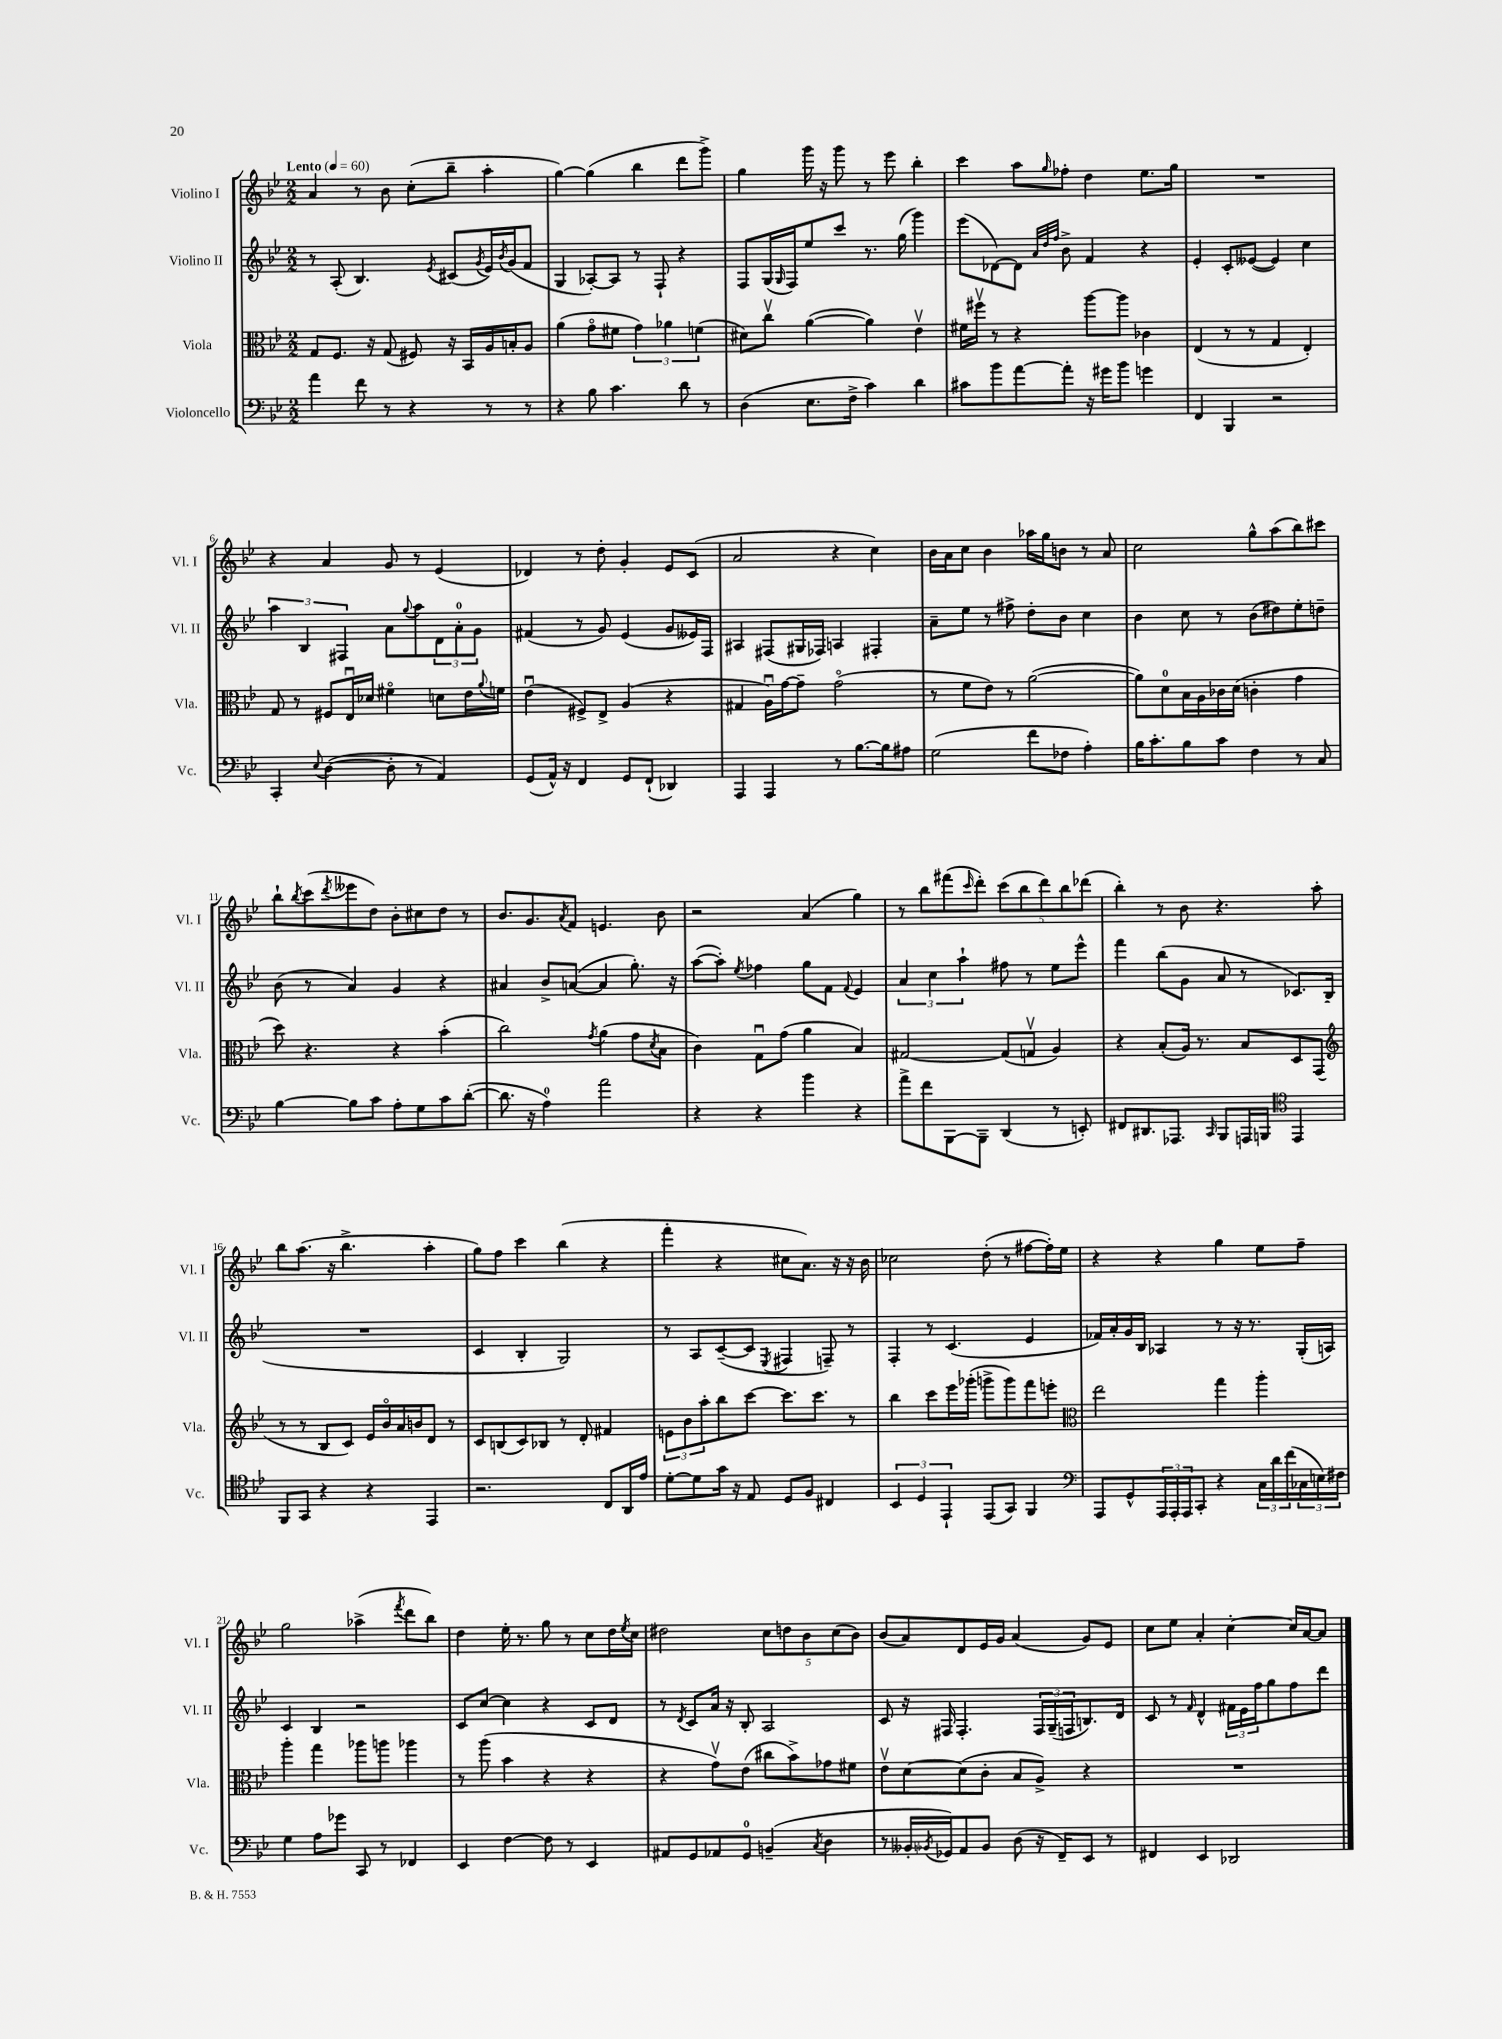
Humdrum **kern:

**kern	**kern	**kern	**kern
*staff4	*staff3	*staff2	*staff1
*clefF4	*clefC3	*clefG2	*clefG2
*k[b-e-]	*k[b-e-]	*k[b-e-]	*k[b-e-]
*M2/2	*M2/2	*M2/2	*M2/2
*MM60	*MM60	*MM60	*MM60
4a	8G	8r	4a
.	8.F	(8A'	.
8f	.	4.B-)	8r
.	16r	.	.
8r	(8G	.	8b-
4r	8F#)	.	(8cc'
.	.	8qe-	.
.	16r	(8c#	8bb-~
.	16BB-	.	.
.	.	8qg	.
8r	16A	16e-)	4aa'
.	.	8qb-	.
.	16B'	(16g	.
8r	8A	8f	.
=	=	=	=
4r	(4a	4G	[4gg)
8B-	8go	[8A-')	(4gg]
4.c	8f#	8A-]	.
.	6g)	8r	4bb-
.	.	8F`	.
.	6a-	.	.
8d	.	4r	8ddd
.	(6f	.	.
8r	.	.	8ggg^)
=	=	=	=
(4D	8d#)	8F	4gg
.	8ccv	(16G	.
.	.	16qqG	.
.	.	16F)	.
8.E-	([4a	8ee-	16ggg
.	.	.	16r
.	.	8ccc	8ggg
16F^	.	.	.
4c)	4a])	8.r	8r
.	.	.	8eee-
.	.	(16gg	.
4d	4e-v	4ggg)	4bb-'
=	=	=	=
8c#	16f#	(8eee-	4ccc
.	16ff#v	.	.
8b-	8r	[8d-)	.
[8a	4r	8d-]	8aa
.	.	32qqa	.
.	.	32qqdd	.
.	.	32qqff	16qqgg
8a']	.	8b-^	8ff-'
16r	[8aa	4f	4dd
16g#	.	.	.
8b-	8aa]	.	.
4g	4c-	4r	8.ee-
.	.	.	16gg
=	=	=	=
4FF	(4E-	4e-'	1r
4BBB-	8r	8c'	.
.	8r	([8e--	.
2r	4G	4e--])	.
.	4E-')	4cc	.
=	=	=	=
4CC'	8G	6aa	4r
.	8r	.	.
.	.	6B-	.
8qqE-	.	.	.
([4D	8F#	.	4a
.	.	6F#	.
.	16E-u	.	.
.	16d-	.	.
8D']	4f#o	8a	8g
.	.	8qqgg	.
8r	.	8aa	8r
4AA)	8d	12d	(4e-
.	.	12a'	.
.	16e-	.	.
.	.	12g	.
.	8qqa	.	.
.	16f	.	.
=	=	=	=
(8GG	(4e-u	(4f#	4d-)
16AA^^)	.	.	.
16r	.	.	.
4FF	8F#^)	8r	8r
.	8E-^	8g)	8dd'
8GG	(4A	(4e-	4g'
(8FF`	.	.	.
4DD-)	4r	8g	8e-
.	.	16e--)	(8c
.	.	16F	.
=	=	=	=
4AAA	4G#	4A#	2a
4AAA	16Au)	(8F#	.
.	[16g	.	.
.	8g~]	16G#	.
.	.	16F-)	.
8r	(2go	4A	4r
[8.B-	.	.	.
.	.	4F#'	4cc)
16B-]	.	.	.
8A#	.	.	.
=	=	=	=
(2G	8r	8a~	16b-
.	.	.	16a
.	8f	8ee-	8cc
.	8e-)	8r	4b-
.	8r	8ff#^	.
8f	([2a	8dd'	16aa-
.	.	.	16gg
8F-	.	8b-	8b
4A')	.	4cc	8r
.	.	.	8a
=	=	=	=
16B-	8a])	4b-	2cc
8.c'	.	.	.
.	8d	.	.
8B-	16B-	8cc	.
.	16A	.	.
8c	16c-	8r	.
.	(16d	.	.
4F	4c'	(8b-	8gg^^
.	.	8dd#)	(8aa
8r	4g	8ee-'	8bb-)
8C	.	8dd~	8ccc#
=	=	=	=
[4B-	8dd)	(8b-	8bb-`
.	.	.	8qbb-
.	4.r	8r	(8ccc
.	.	.	8qddd
8B-]	.	4a)	8eee--
8c	.	.	8dd)
8A'	4r	4g	8b-'
8G	.	.	8cc#
8c	(4b-'	4r	8dd
([8d'	.	.	8r
=	=	=	=
8.d]	2cc)	4a#	8.b-
16r	.	.	8.g
4A)	.	8b-^	.
.	.	.	8qa
.	.	([8a	8f
.	8qg	.	.
2a	(4a	4a]	4.e
.	8g	8.gg')	.
.	8qd	.	.
.	8B-	.	8b-
.	.	16r	.
=	=	=	=
4r	4c)	([8aa	2r
.	.	8aa'])	.
.	.	8qee-	.
4r	8Gu	4ff-	.
.	(8g	.	.
4b-	4a	8gg	(4a
.	.	8f	.
.	.	8qqf	.
4r	4B-)	4e-	4gg)
=	=	=	=
8a^	[2G#	6a	8r
8f	.	.	8bb-
.	.	6cc	.
[8BBB-	.	.	(8fff#
.	.	6aa`	.
.	.	.	16qqccc
8BBB-~]	.	.	8ddd')
(4DD	(8G#]	8ff#	(10ccc
.	.	.	10bb-
.	8Gv	8r	.
.	.	.	10ddd)
8r	4A)	8ee-	.
.	.	.	10bb-
8EE')	.	8eee-^^	.
.	.	.	(10ddd-
=	=	=	=
8FF#	4r	4fff	4bb-')
8.DD#	.	.	.
.	(8B-'	(8bb-	8r
8.AAA-	.	.	.
.	16A)	8g	8b-
.	8.r	.	.
16qqCC	.	.	.
8BBB-	.	8a	4.r
16AAA	8B-	8r	.
16BBB	.	.	.
*clefC4	*	*	*
4EE-	8D	8.c-)	.
.	(8GG	.	8aa'
.	.	(16B-	.
=	=	=	=
*	*clefG2	*	*
8FF	8r	1r	8bb-
8GG	8r	.	(8.aa
4r	8B-	.	.
.	.	.	16r
.	8c)	.	4.bb-^
4r	16e-	.	.
.	16b-o	.	.
.	16a	.	.
.	16b	.	.
4EE-	8d	.	4aa'
.	8r	.	.
=	=	=	=
2.r	8c	4c	8gg)
.	(8B	.	8ff
.	8c)	4B-'	4ccc
.	8B-	.	.
.	8r	2G)	(4bb-
.	8d'	.	.
8C	4f#	.	4r
16AA	.	.	.
16e-	.	.	.
=	=	=	=
[8d'	12e	8r	4fff'
.	12b-	.	.
8d]	.	8A	.
.	12aa'	.	.
16g	8bb-	([8c~	4r
16r	.	.	.
8E-	[8ccc	8c]	.
.	.	8qE-	.
8D	8.ccc]	4F#	8cc#
8F	.	.	8.a)
.	8.ccc	.	.
4C#	.	8F~)	.
.	.	.	16r
.	8r	8r	16r
.	.	.	16b-
=	=	=	=
6BB-	4bb-	4F'	2cc-
6D	.	.	.
.	8ccc	8r	.
6EE-`	.	.	.
.	16eee-	(4.c	.
.	(16ggg-'	.	.
(8EE-	8ggg^	.	(8dd'
8GG)	8ggg)	.	8r
4FF	8fff	4e-	[8ff#
.	8eee'	.	16ff#'])
.	.	.	16ee-
=	=	=	=
*clefF4	*clefC3	*	*
8AAA	2ee-	16f-)	4r
.	.	16a'	.
8GG^^	.	16g	.
.	.	16B-	.
24AAA	.	4A-	4r
24AAA'	.	.	.
24AAA	.	.	.
8CC'	.	.	.
4r	4gg	8r	4gg
.	.	16r	.
.	.	8.r	.
24C	4aa'	.	8ee-
24d	.	.	.
(24f	.	.	.
24C-	.	(16G'	8ff~
24E)	.	.	.
.	.	16A)	.
24F#	.	.	.
=	=	=	=
4G	4aa'	4c	2gg
8A	4gg	4B-	.
8g-	.	.	.
8CC	8aa-	2r	(4aa-^
8r	8aa	.	.
.	.	.	8qfff
4FF-	4aa-	.	8ddd
.	.	.	8bb-)
=	=	=	=
4EE-	8r	8c	4dd
.	(8aa	[8cc	.
[4F	4b-	4cc]	16ee-'
.	.	.	8.r
8F]	4r	4r	8gg
8r	.	.	8r
4EE-	4r	8c	8cc
.	.	8d	16dd
.	.	.	8qee-
.	.	.	16cc
=	=	=	=
8AA#	4r	8r	2dd#
.	.	8qd	.
8GG	.	8c	.
8AA-	8gv)	16a	.
.	.	16r	.
8GG	(8e-	8B-'	.
(4BB~	8cc#	2A	10cc
.	.	.	10dd
.	8b-^)	.	.
.	.	.	10b-
8qC	.	.	.
4D	8g-	.	.
.	.	.	(10cc
.	8f#	.	.
.	.	.	10b-)
=	=	=	=
8r	8e-v	8c	(8b-
16BB--'	[8d	16r	8a)
8qBB-	.	.	.
16GG-)	.	16F#	.
8AA	(8d]	4.F#'	8d
8BB-	8c'	.	16e-
.	.	.	16g
(8D	8B-	.	(4a
16r	8A^)	24F#	.
.	.	(24G~	.
16FF~)	.	.	.
.	.	24F	.
8EE-	4r	8.B)	8g)
8r	.	.	8e-
.	.	16d	.
=	=	=	=
4FF#	1r	8c	8cc
.	.	8r	8ee-
.	.	16qqf	.
4EE-	.	4d^^	4a'
2DD-	.	24f#	[4cc'
.	.	24e-	.
.	.	24ff	.
.	.	8gg	.
.	.	8ff	16cc]
.	.	.	[16a
.	.	8ddd	8a]
==	==	==	==
*-	*-	*-	*-
